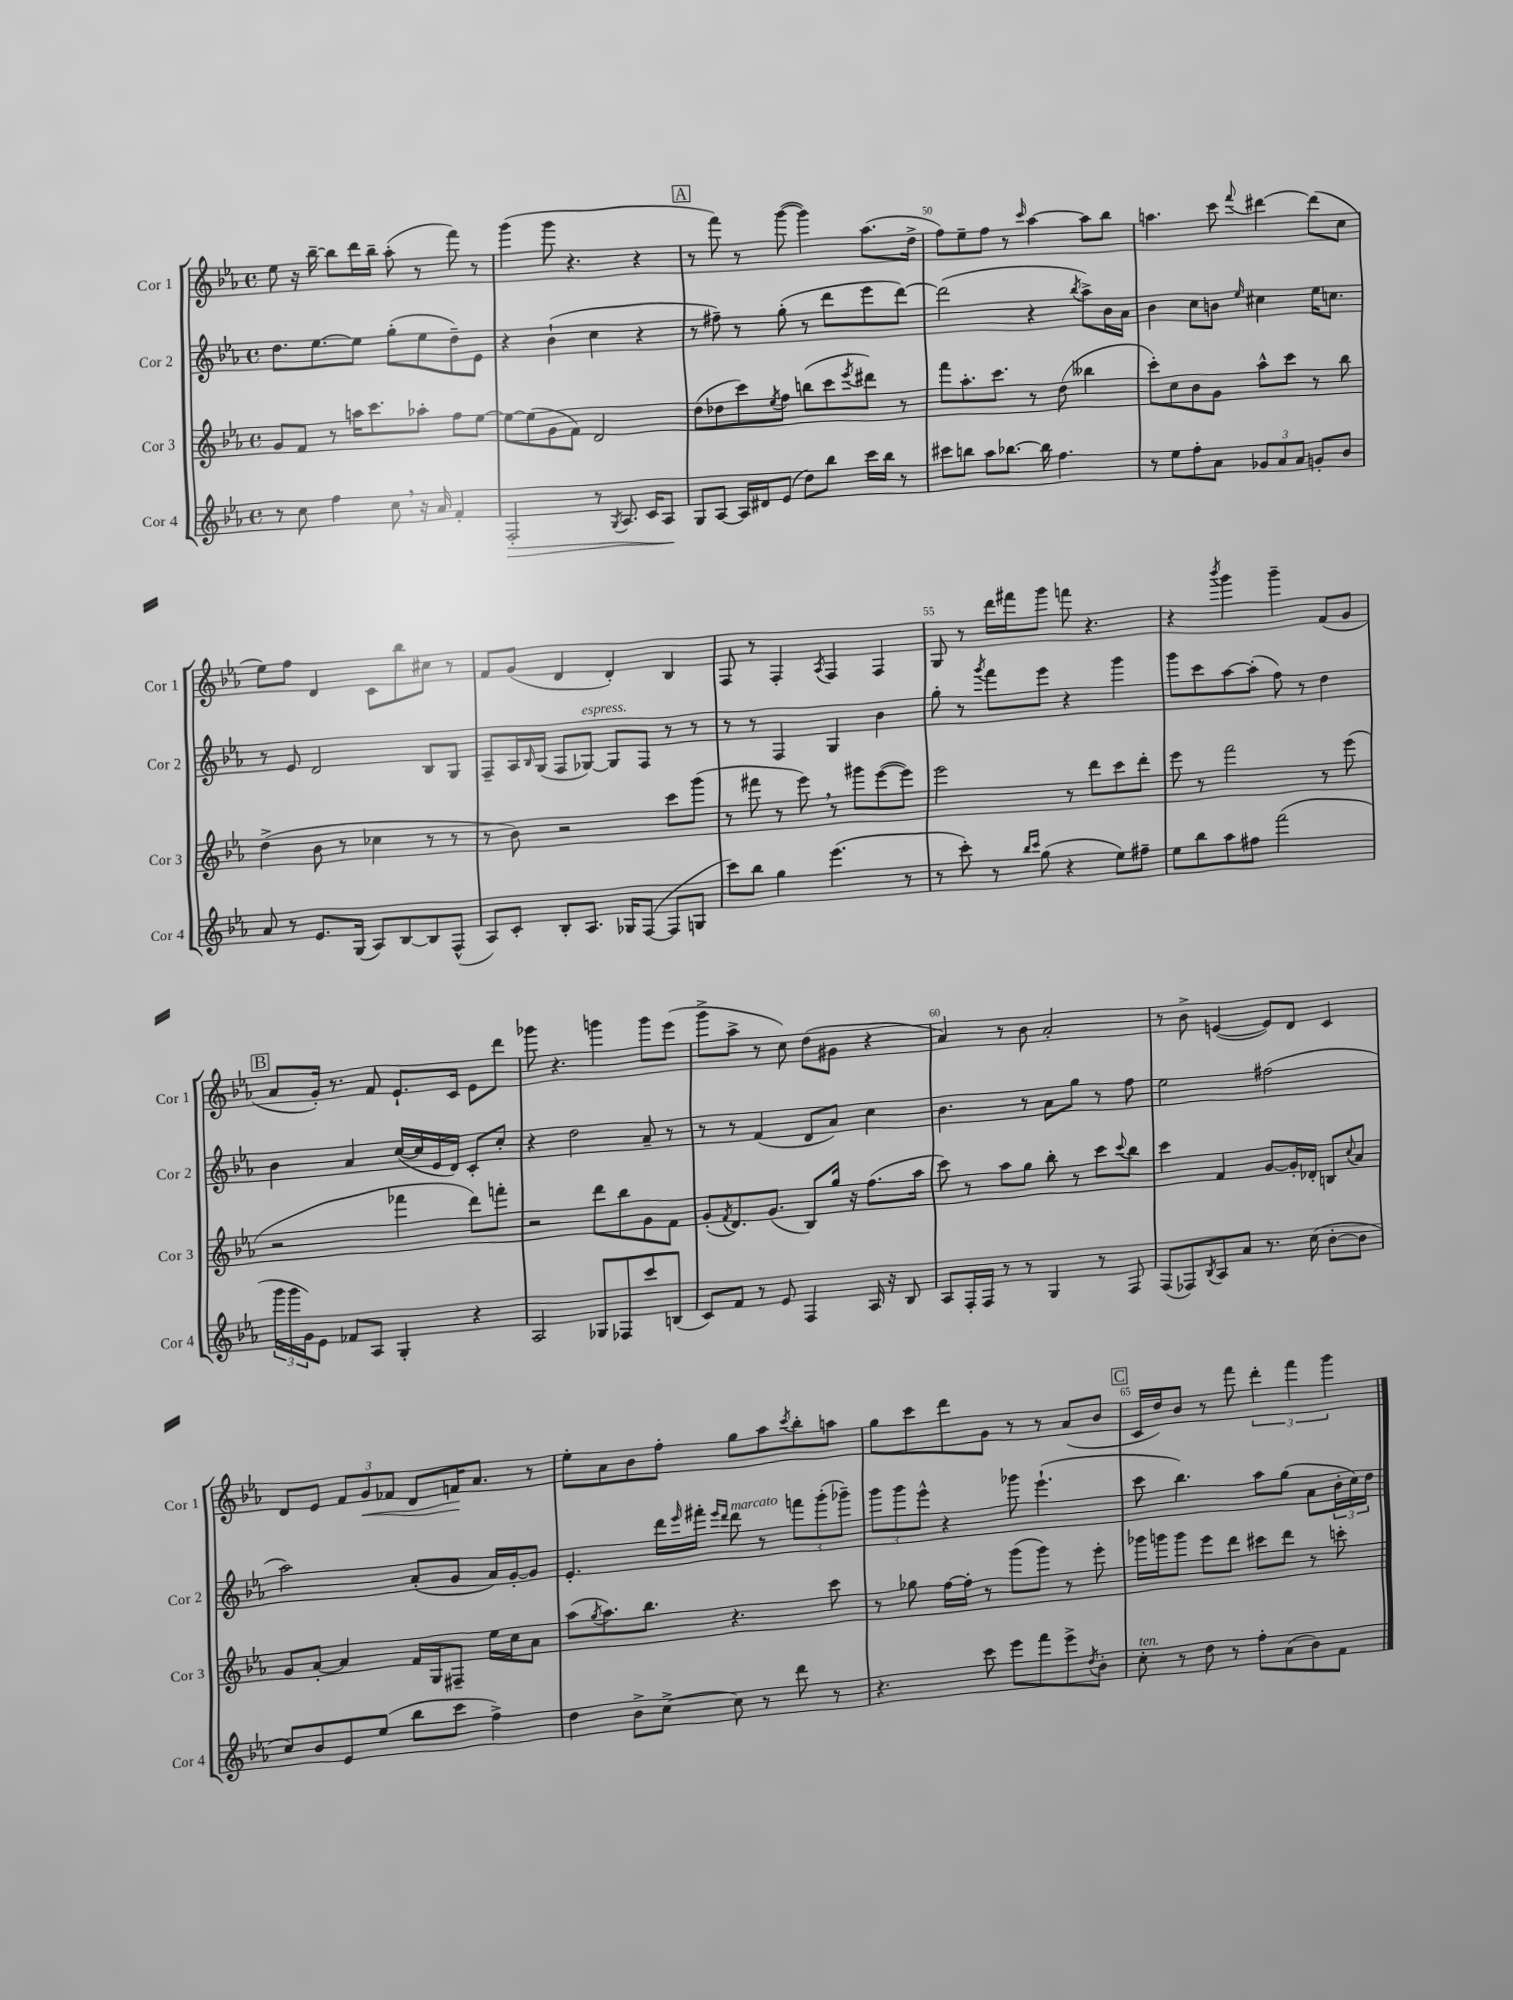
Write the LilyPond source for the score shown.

<<
\new StaffGroup <<
\new Staff = "s0" \with { instrumentName = "Cor 1" shortInstrumentName = "Cor 1" } {
    \clef treble \key ees \major \defaultTimeSignature \time 4/4
    ees''8 r16 bes''16~-- bes''8 d'''16 bes''16-- aes''8-.( r8 f'''8) r8 |
    g'''4( g'''8 r4. r4 |
    \mark \markup { \box "A" } r8 f'''8) r8 g'''8~( g'''4) aes''8.( d''16-> |
    f''8) ees''8-- f''8 r8 \grace { c'''16 } aes''4~ aes''8 bes''8 |
    a''4. c'''8 \appoggiatura { f'''8 } dis'''4~ dis'''8( c''8 |
    ees''8) f''8 d'4 c'8 bes''8 cis''8 r8 |
    f'8 g'8( d'4 d'4-.) bes4 |
    f8 r8 f4-. \acciaccatura { aes8 } f4 f4 |
    g8 r8 d'''16 fis'''16 g'''8 f'''8 r4. |
    r4 \acciaccatura { bes'''8 } g'''4 g'''4-- f'8( g'8 |
    \mark \markup { \box "B" } aes'8 g'16-.) r8. f'8 ees'8.-! c'16 ees'8 d'''8 |
    ges'''8 r4. g'''4 g'''8 ees'''8( |
    g'''8-> aes''8-> r8 c''8) d''8( gis'8 r4 |
    aes'4) r8 bes'8 aes'2-. |
    r8 bes'8-> e'4~( e'8) d'8 c'4 |
    d'8 ees'8 \tuplet 3/2 { f'8 g'8\< fes'8 } d'8 f'16\! aes'8. r8 |
    ees''8-. aes'8 bes'8 f''8-. g''8 aes''8 \acciaccatura { c'''8 } bes''8-. a''8 |
    g''8 c'''8 d'''8 g'8 r8 r8 aes'8( bes'8 |
    \mark \markup { \box "C" } c'16 d''16) bes'8 r8 f'''8 \tuplet 3/2 { d'''4-. f'''4 g'''4 } \bar "|." |
}
\new Staff = "s1" \with { instrumentName = "Cor 2" shortInstrumentName = "Cor 2" } {
    \clef treble \key ees \major \defaultTimeSignature \time 4/4
    d''8. ees''8.~ ees''8 g''8-.( ees''8 d''8--) ees'8 |
    r4 bes'4-!( c''4 r4 |
    \mark \markup { \box "A" } r8 fis''8--) r8 g''8-.( r8 d'''8 ees'''8 d'''8~) |
    d'''2( r4 \acciaccatura { bes''8 } aes''8->) bes'16 aes'16 |
    bes'4 c''8 b'8 \grace { ees''16 } cis''4 ees''16 c''8. |
    r8 ees'8 d'2 bes8 g8 |
    f8-- aes16 \grace { bes16 } g16( f8 ges8~^\markup { \italic "espress." }) ges8 f8 r8 r8 |
    r8 r8 f4 g4 bes'4 |
    g''8-. r8 \acciaccatura { g'''8 } f'''8 ees'''8 r4 g'''4 |
    g'''8 c'''8 aes''8~ aes''8-.( f''8) r8 d''4 |
    \mark \markup { \box "B" } bes'4 aes'4 c''16~( c''16 ees'16 d'16) c'8-. c''8-. |
    r4 d''2 aes'8-- r8 |
    r8 r8 f'4( d'8 aes'8) c''4 |
    bes'4. r8 aes'8 g''8 r8 f''8 |
    ees''2 fis''2( |
    aes''2) aes'8-.( g'8 aes'16) g'16~-. g'8 |
    ees'4.-. d'''16 \grace { ees'''16 } fis'''16-. \grace { ees'''16 d'''16 } d'''8^\markup { \italic "marcato" } r8 \tuplet 3/2 { f'''8 g'''8-.( ges'''8--) } |
    \tuplet 3/2 { g'''8 g'''8 ees'''8-^ } r4 ges'''8 ees'''4.-!( |
    \mark \markup { \box "C" } c'''8 bes''4.) aes''8 g''8( aes'8 \tuplet 3/2 { bes'16-. c''16) d''16 } \bar "|." |
}
\new Staff = "s2" \with { instrumentName = "Cor 3" shortInstrumentName = "Cor 3" } {
    \clef treble \key ees \major \defaultTimeSignature \time 4/4
    g'8 f'8 r8 a''16 c'''8. aes''8-. f''8 ees''8~ |
    ees''8~ ees''8( g'8 f'8) d'2 |
    \mark \markup { \box "A" } d''8( des''8 c'''8) \acciaccatura { ees''8 } f''8 b''8( c'''8 \acciaccatura { ees'''8 } dis'''8) r8 |
    f'''8 aes''8.-. c'''8. r8 d''8( beses''4 |
    c'''8-.) c''8 bes'8 g'8 aes''8-^ c'''8 r8 bes''8 |
    d''4->( bes'8 r8 ces''4 r8 r8 |
    r8 bes'8) r2 c'''8 g'''8( |
    r8 fis'''8 r8 ees'''8) \breathe r8 gis'''8 ees'''8~( ees'''8) |
    ees'''2 r8 d'''8 c'''8 d'''8-. |
    ees'''8 r8 f'''2 r8 ees'''8( |
    \mark \markup { \box "B" } r2 fes'''4 d'''8) f'''8-. |
    r2 d'''8 bes''8 g'8 f'8 |
    g'8-.( \acciaccatura { f'8 } d'8.) g'8.( bes8) g''16 r16 f''8.( aes''16 |
    c'''8) r8 aes''8 g''8 bes''8-. r8 c'''8 \appoggiatura { c'''8 } bes''8 |
    c'''4 f'4 g'8~ g'16-. des'16-. b8 \appoggiatura { c''8 } aes'8 |
    g'8 aes'8~-. aes'4 f'16 g16 fis8-- ees''16 c''16 aes'8 |
    aes''8( \acciaccatura { g''8 } aes''8.) bes''8. r4. c'''8 |
    r8 ges''8 f''16~ f''16-. r8 g'''8( g'''8) r8 ees'''8-. |
    \mark \markup { \box "C" } ges'''16 g'''16 g'''8 ees'''8 d'''8 cis'''8 d'''8 r8 c'''8-. \bar "|." |
}
\new Staff = "s3" \with { instrumentName = "Cor 4" shortInstrumentName = "Cor 4" } {
    \clef treble \key ees \major \defaultTimeSignature \time 4/4
    r8 c''8 f''4 c''8 \breathe r16 aes'16 f'4-. |
    f2-.\> r8 \acciaccatura { g8 } aes8. c'16 aes8\! |
    \mark \markup { \box "A" } g8 aes8~ aes16 dis'16 ees'8( d''8) bes''8 c'''16 bes''16 r8 |
    cis'''8 b''8 aes''8 bes''8.~ bes''16 f''4. |
    r8 ees''8 f''8-. aes'8 \tuplet 3/2 { ges'8 aes'8 aes'8 } g'8-. bes'8 |
    aes'8 r8 ees'8. g16( aes8) bes8~ bes8 f8-^( |
    aes8) c'8-. bes8-. aes8. ges16 f8~( f8 g8 |
    c'''8) bes''8 g''4 ees'''4.( r8 |
    r8 c'''8-.) r8 \grace { bes''16 c'''16 } g''8( r4 ees''8) fis''8-- |
    ees''8 bes''8 aes''8 fis''8 f'''2( |
    \mark \markup { \box "B" } \tuplet 3/2 { g'''16 g'''16 g'16) } ees'8 fes'8 aes8 g4-. r4 |
    aes2 ges8 fes8 c'''8 b8( |
    c'8) f'8 r8 ees'8 f4 aes16 r16 bes8 |
    aes8 f16-. f16 r8 r8 g4 r8 f8 |
    f8( fes8) \acciaccatura { bes8 } aes8 aes'8 r8. c''16( bes'8~-. bes'8 |
    c''8) bes'8 ees'8 ees''8( bes''8 c'''8 f''4->) |
    d''4 bes'8-> c''8~-> c''8 r8 d'''8 r8 |
    r4. c'''8 ees'''8 f'''8 ees'''8-> \acciaccatura { d''8 } bes'8-. |
    \mark \markup { \box "C" } c''8-.^\markup { \italic "ten." } r8 d''8 r8 f''8-. aes'8( bes'8) f'8 \bar "|." |
}
>>
>>
\layout { \context { \Score currentBarNumber = #47 \override BarNumber.break-visibility = ##(#f #t #t) barNumberVisibility = #(every-nth-bar-number-visible 5) } }
